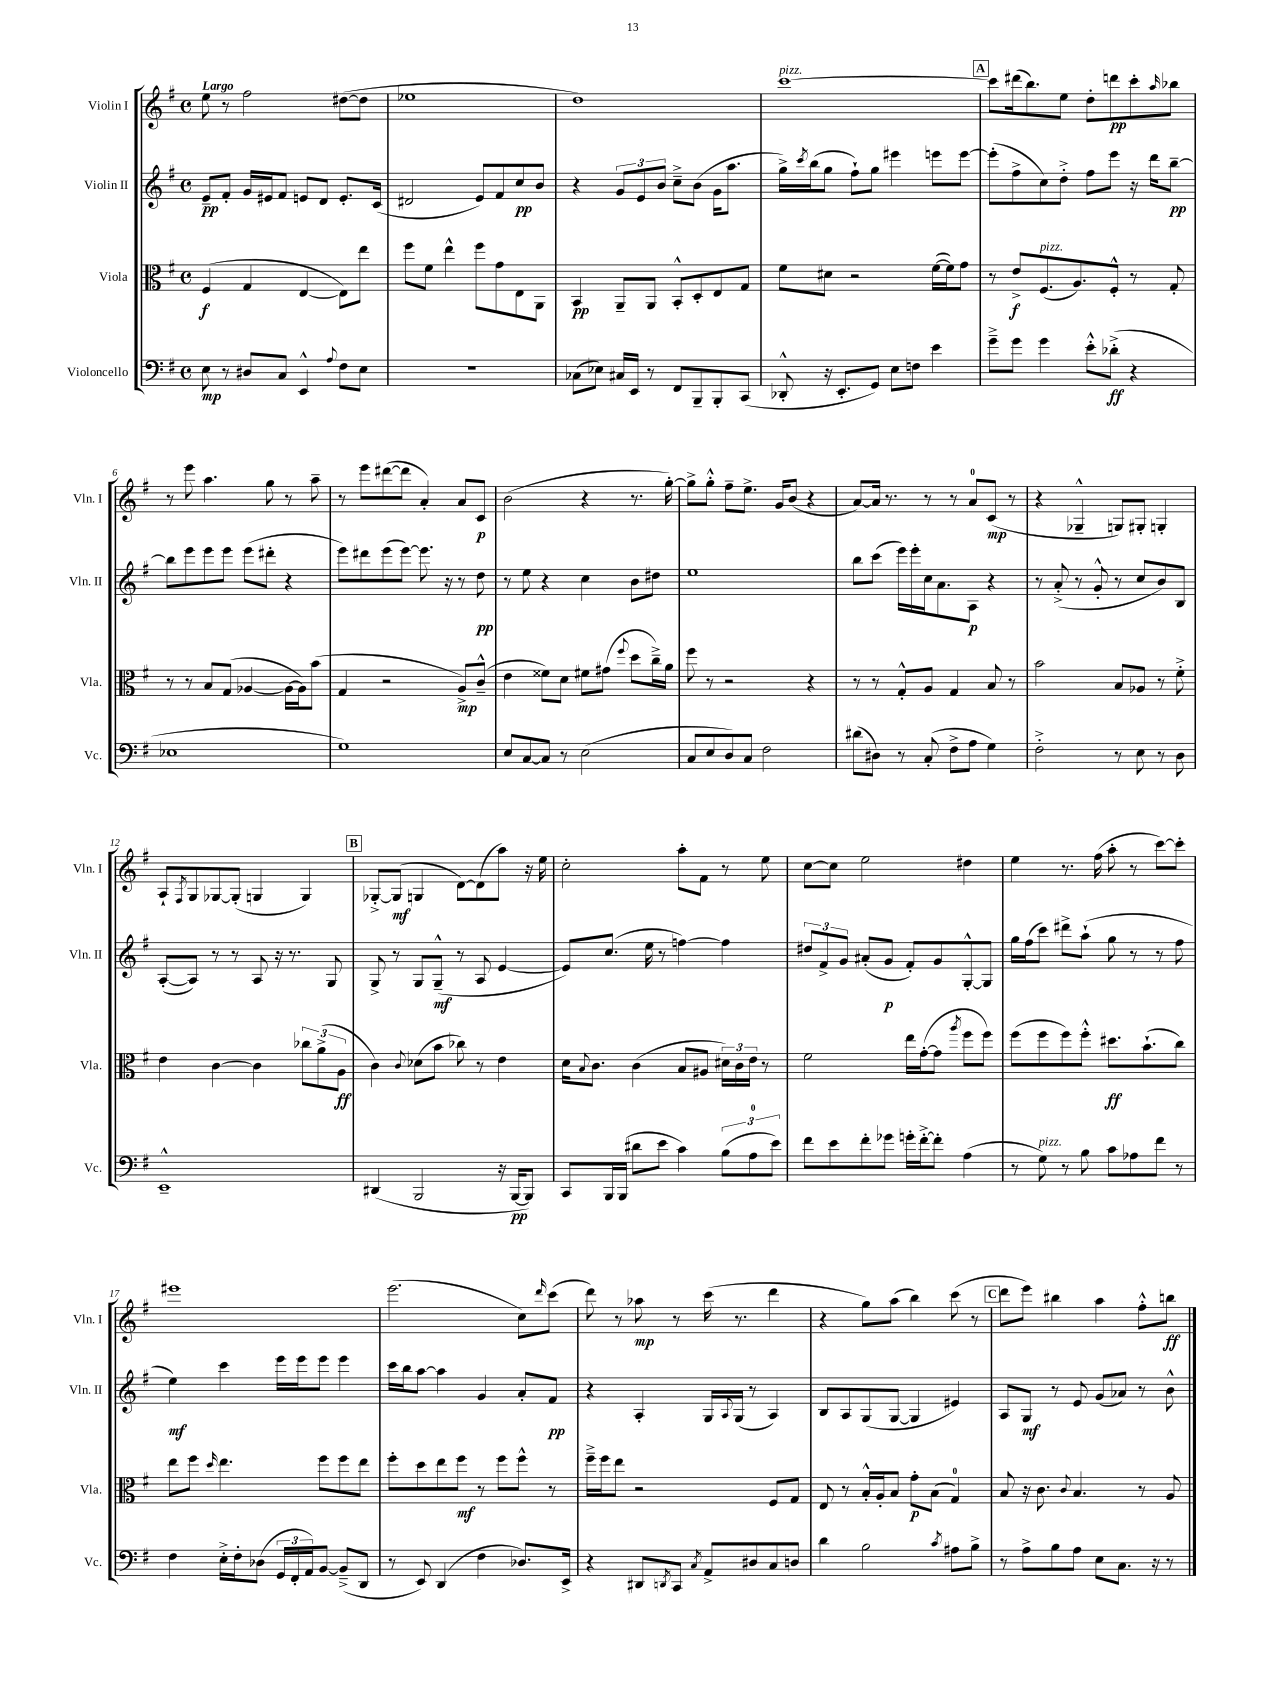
<<
\new StaffGroup <<
\new Staff = "s0" \with { instrumentName = "Violin I" shortInstrumentName = "Vln. I" } {
    \clef treble \key g \major \defaultTimeSignature \time 4/4 \tempo "Largo"
    e''8 r8 fis''2 dis''8~( dis''8 |
    ees''1 |
    d''1) |
    c'''1~^\markup { \italic "pizz." } |
    \mark \markup { \box "A" } c'''8 dis'''16( b''8.) e''8 d''8-. d'''8\pp c'''8-. \grace { a''16 } bes''8 |
    r8 e'''8 a''4. g''8 r8 a''8-- |
    r8 e'''8 dis'''8~( dis'''8 a'4-.) a'8 c'8\p |
    b'2( r4 r8. g''16~-.) |
    g''8-> g''8-.-^ fis''8-- e''8.-> g'16 b'8( r4 |
    a'8~) a'16 r8. r8 r8 a'8-0 c'8\mp( r8 |
    r4 ges4---^ g8) gis8-. g4-. |
    a8-! \acciaccatura { fis8 } g8 ges8~ ges8-.( g4 g4) |
    \mark \markup { \box "B" } ges8~-.-> ges8\mf( g4 d'8~) d'8( a''8) r16 e''16 |
    c''2-. a''8-. fis'8 r8 e''8 |
    c''8~ c''8 e''2 dis''4 |
    e''4 r8. fis''16( a''8-. r8 c'''8~) c'''8-. |
    eis'''1 |
    e'''2.( c''8) \grace { d'''16 } c'''8( |
    d'''8) r8 aes''8\mp r8 c'''16( r8. d'''4 |
    r4 g''8) a''8( b''4) c'''8( r8 |
    \mark \markup { \box "C" } d'''8 e'''8) bis''4 a''4 fis''8-.-^ b''8\ff \bar "|." |
}
\new Staff = "s1" \with { instrumentName = "Violin II" shortInstrumentName = "Vln. II" } {
    \clef treble \key g \major \defaultTimeSignature \time 4/4
    e'8--\pp fis'8-. g'16 eis'16 fis'8 e'8 d'8 e'8.-. c'16( |
    dis'2 e'8) fis'8 c''8\pp b'8 |
    r4 \tuplet 3/2 { g'8 e'8 b'8 } c''8---> b'8( g'16 a''8. |
    g''16->) \acciaccatura { c'''8 } b''16( g''8 fis''8-!) g''8 eis'''4 e'''8 e'''8~ |
    \mark \markup { \box "A" } e'''8-.( fis''8-> c''8) d''8-.-> fis''8 e'''8 r16 d'''16 b''8~--\pp |
    b''8 e'''8 e'''8 e'''8 e'''8( dis'''8-. r4 |
    e'''8) dis'''8 e'''8( e'''8~) e'''8. r16 r8 d''8\pp |
    r8 e''8 r4 c''4 b'8 dis''8 |
    e''1 |
    b''8 c'''8( e'''16) e'''16-. c''16 a'8. a8\p r4 |
    r8 a'8-.->( r8 g'8-.-^ r8 c''8 b'8) b8 |
    a8~-.( a8) r8 r8 a8 r16 r8. g8 |
    \mark \markup { \box "B" } g8-> r8 g8 g8---^\mf( r8 a8 e'4~ |
    e'8) c''8.( e''16 r8 f''4~) f''4 |
    \tuplet 3/2 { dis''8 fis'8-> g'8 } ais'8-.( g'8\p fis'8-.) g'8 g8~-.-^ g8 |
    g''16 fis''16( c'''8) dis'''8-> a''8-!( g''8 r8 r8 fis''8 |
    e''4\mf) c'''4 e'''16 e'''16 e'''8 e'''4 |
    c'''16 b''16 a''8~ a''4 g'4 a'8-. fis'8\pp |
    r4 a4-. g16 \appoggiatura { a8 } g16( r8 a4) |
    b8 a8 g8( g8~ g4 eis'4) |
    \mark \markup { \box "C" } a8 g8\mf r8 e'8 g'8( aes'8) r8 b'8-^ \bar "|." |
}
\new Staff = "s2" \with { instrumentName = "Viola" shortInstrumentName = "Vla." } {
    \clef alto \key g \major \defaultTimeSignature \time 4/4
    fis4\f( g4 e4~ e8) e''8 |
    fis''8 fis'8 e''4-^ fis''8 g'8 e8 a,8 |
    b,4\pp a,8-- a,8 b,8-.-^ d8-. e8 g8 |
    fis'8 dis'8 r2 fis'16~( fis'16) g'8 |
    \mark \markup { \box "A" } r8 e'8->\f fis8.^\markup { \italic "pizz." }( a8.) fis8-.-^ r8 g8-. |
    r8 r8 b8 g8( aes4~ aes16~ aes16) b'8( |
    g4 r2 a8->\mp) c'8---^( |
    e'4 fisis'8) d'8 fis'8 gis'8( \appoggiatura { fis''8 } d''8 c''16--->) a'16 |
    fis''8 r8 r2 r4 |
    r8 r8 g8-.-^ a8 g4 b8 r8 |
    b'2 b8 aes8 r8 fis'8-.-> |
    e'4 c'4~ c'4 \tuplet 3/2 { ces''8 a'8->( a8\ff } |
    \mark \markup { \box "B" } c'4) \appoggiatura { c'8 } des'8( b'8 ces''8) r8 e'4 |
    d'16 \appoggiatura { b8 } c'8. c'4( b8 ais8 \tuplet 3/2 { dis'16) c'16 e'16 } r8 |
    fis'2 e''16 g'16~-.( g'8 \acciaccatura { a''8 } fis''8 fis''8) |
    fis''8( fis''8 fis''8) fis''8-.-^ dis''8.\ff b'8.-!( c''8) |
    e''8 fis''8 \grace { d''16 } e''4. fis''8 fis''8 e''8 |
    fis''8-. d''8 e''8 fis''8\mf r8 fis''8 fis''8-^ r8 |
    fis''16---> fis''16 e''8 r2 fis8 g8 |
    e8 r8 b16-.-^ a16-. b8 g'8-.\p b8( g4-0) |
    \mark \markup { \box "C" } b8 r16 c'8. \appoggiatura { c'8 } b4. r8 a8 \bar "|." |
}
\new Staff = "s3" \with { instrumentName = "Violoncello" shortInstrumentName = "Vc." } {
    \clef bass \key g \major \defaultTimeSignature \time 4/4
    e8\mp r8 dis8 c8 e,4-^ \appoggiatura { a8 } fis8 e8 |
    R1 |
    ces8( ees8) cis16 e,16 r8 fis,8 b,,8-- b,,8-. c,8( |
    des,8-.-^ r16 e,8.-. g,8) e8 f8 e'4 |
    \mark \markup { \box "A" } g'8---> g'8 g'4 e'8-.-^ des'8-.->\ff( r4 |
    ees1 |
    g1) |
    e8 c8~ c8 r8 e2( |
    c8 e8 d8) c8 fis2 |
    dis'8( dis8) r8 c8-.( fis8-> a8 g4) |
    fis2-.-> r8 e8 r8 d8 |
    e,1---^ |
    \mark \markup { \box "B" } dis,4( b,,2 r16 b,,16~\pp b,,8) |
    c,8 b,,16 b,,16( dis'8 e'8 c'4) \tuplet 3/2 { b8( a8-0 e'8) } |
    fis'8 e'8 fis'8-. ges'8 g'16-. fis'16~-.-> fis'8-. a4( |
    r8 g8^\markup { \italic "pizz." }) r8 b8 c'8 aes8 fis'8 r8 |
    fis4 e16-.-> fis16-. des8( \tuplet 3/2 { g,16 fis,16-. a,16) } b,8~ b,8--->( d,8 |
    r8 e,8) d,4( fis4 des8.) e,16-> |
    r4 dis,8 \acciaccatura { d,8 } c,8 \acciaccatura { c8 } a,8-> dis8 c8 d8 |
    d'4 b2 \acciaccatura { c'8 } ais8 b8-> |
    \mark \markup { \box "C" } r8 a8-> b8 a8 e8 c8. r16 r8 \bar "|." |
}
>>
>>
